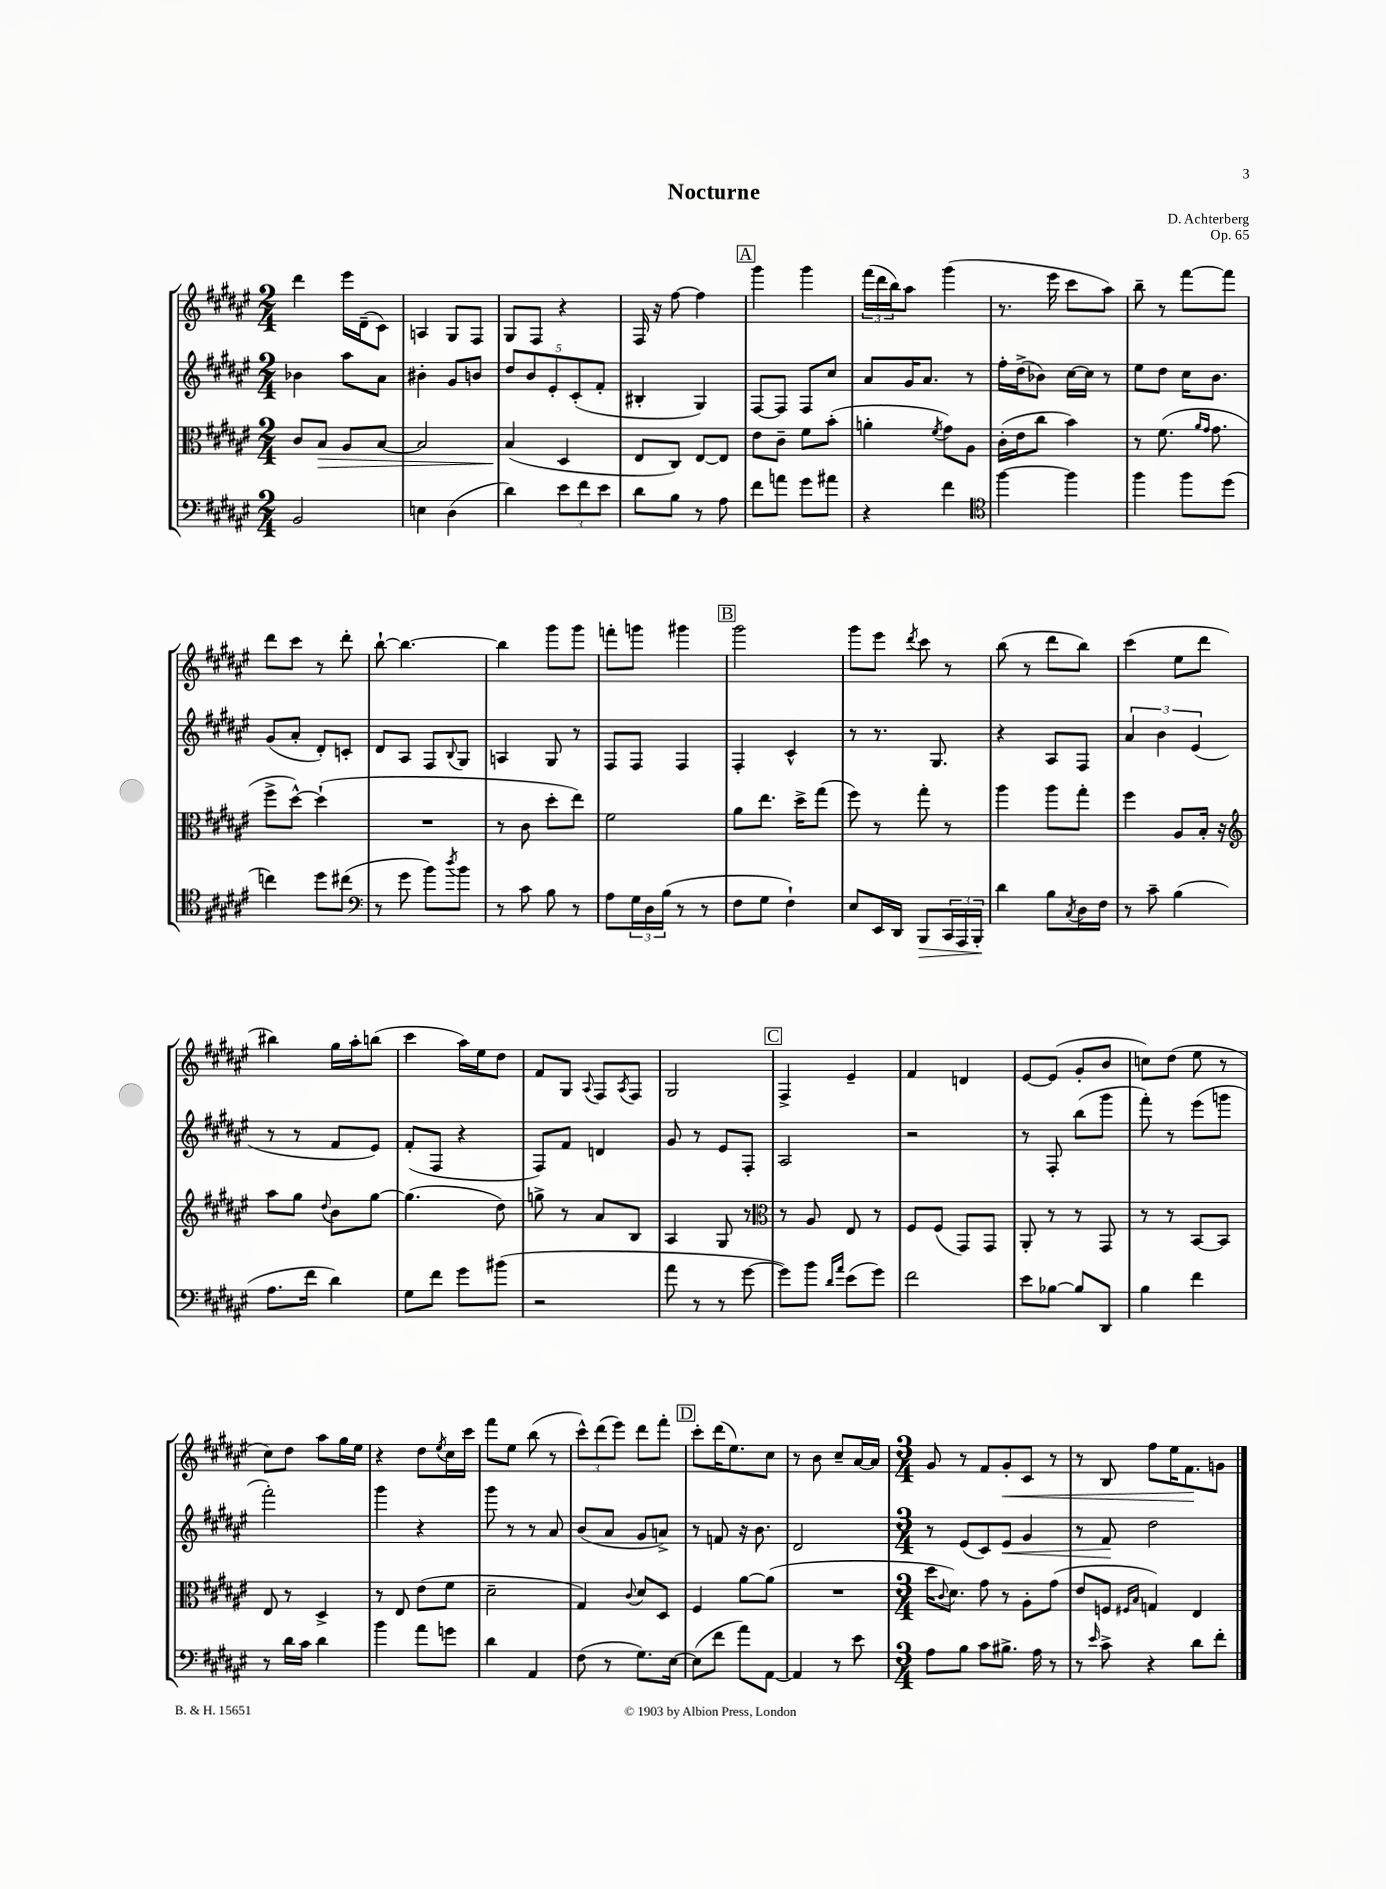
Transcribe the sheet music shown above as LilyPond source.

\header { title = "Nocturne" composer = "D. Achterberg" opus = "Op. 65" }
<<
\new StaffGroup <<
\new Staff = "s0" {
    \clef treble \key fis \major \numericTimeSignature \time 2/4
    dis'''4 eis'''16 dis'16--( cis'8) |
    a4 gis8 fis8 |
    gis8 fis8 r4 |
    fis16 r16 fis''8~ fis''4 |
    \mark \markup { \box "A" } gis'''4 gis'''4 |
    \tuplet 3/2 { fis'''16( dis'''16 b''16) } ais''8 gis'''4( |
    r8. eis'''16 cis'''8 ais''8) |
    b''8-- r8 fis'''8~ fis'''8 |
    dis'''8 cis'''8 r8 dis'''8-. |
    b''8~-! b''4.~ |
    b''4 gis'''8 gis'''8 |
    f'''8-. g'''8 gis'''4 |
    \mark \markup { \box "B" } gis'''2 |
    gis'''8 eis'''8 \acciaccatura { dis'''8 } cis'''8 r8 |
    b''8( r8 dis'''8 b''8) |
    cis'''4( eis''8 dis'''8 |
    bis''4) gis''16 ais''16-. b''8( |
    cis'''4 ais''16) eis''16 dis''8 |
    fis'8 gis8 \appoggiatura { ais8 } fis8 \acciaccatura { ais8 } fis8 |
    gis2 |
    \mark \markup { \box "C" } fis4-> eis'4-- |
    fis'4 d'4 |
    eis'8~ eis'8( gis'8-. b'8 |
    c''8) dis''8( eis''8 r8 |
    cis''8) dis''8 ais''8 gis''16 eis''16 |
    r4 dis''8 \acciaccatura { eis''8 } cis''16 cis'''16 |
    fis'''8 eis''8 b''8( r8 |
    \tuplet 3/2 { cis'''8-^) dis'''8( eis'''8) } dis'''8 fis'''8-. |
    \mark \markup { \box "D" } cis'''8-. dis'''16( eis''8.) cis''8 |
    r8 b'8 cis''8-- ais'16~ ais'16 |
    \numericTimeSignature \time 3/4 gis'8 r8 fis'8 gis'8-.\< cis'8 r8 |
    r8 b8 fis''8 eis''16 fis'8.\! g'8 \bar "|." |
}
\new Staff = "s1" {
    \clef treble \key fis \major \numericTimeSignature \time 2/4
    bes'4 ais''8 ais'8 |
    bis'4-. gis'8 b'8 |
    \tuplet 5/4 { dis''8 b'8 eis'8-. cis'8-.( fis'8-. } |
    bis4-. gis4) |
    \mark \markup { \box "A" } fis8~ fis8 fis8 cis''8 |
    ais'8 gis'16 ais'8. r8 |
    fis''16-. dis''16->( bes'8) cis''16~ cis''16 r8 |
    eis''8 dis''8 cis''16 b'8. |
    gis'8( ais'8-. dis'8-.) c'8-. |
    dis'8 ais8 fis8 \appoggiatura { b8 } gis8 |
    a4 gis8 r8 |
    fis8 fis8 fis4 |
    \mark \markup { \box "B" } fis4-. cis'4-^ |
    r8 r8. gis8. |
    r4 ais8 fis8 |
    \tuplet 3/2 { ais'4 b'4 eis'4( } |
    r8 r8 fis'8 eis'8) |
    fis'8-.( fis8 r4 |
    fis8) fis'8 d'4 |
    gis'8 r8 eis'8 fis8-. |
    \mark \markup { \box "C" } ais2 |
    r2 |
    r8 fis8-. b''8( gis'''8 |
    fis'''8-.) r8 eis'''8( g'''8 |
    fis'''2-.) |
    gis'''4 r4 |
    gis'''8 r8 r8 ais'8 |
    b'8( ais'8 gis'8 a'8->) |
    \mark \markup { \box "D" } r8 f'8 r16 b'8. |
    dis'2 |
    \numericTimeSignature \time 3/4 r8 eis'8( cis'8) eis'8\< gis'4 |
    r8 fis'8\! dis''2 \bar "|." |
}
\new Staff = "s2" {
    \clef alto \key fis \major \numericTimeSignature \time 2/4
    cis'8 b8\> ais8 b8~ |
    b2 |
    b4\!( dis4 |
    eis8 cis8) eis8~ eis8 |
    \mark \markup { \box "A" } eis'8 cis'8-- fis'8 b'8-.( |
    a'4-. \acciaccatura { fis'8 } gis'8) ais8 |
    cis'16-.( eis'16 cis''8 b'4) |
    r8 fis'8.( \grace { ais'16 gis'16 } gis'8. |
    fis''8-> dis''8~-^) dis''4-!( |
    R2 |
    r8 cis'8 dis''8-. eis''8) |
    fis'2 |
    \mark \markup { \box "B" } ais'8 eis''8. dis''16-> gis''8( |
    fis''8) r8 gis''8-. r8 |
    ais''4 ais''8 gis''8-. |
    fis''4 ais8 b16-. r16 |
    \clef treble ais''8 gis''8 \appoggiatura { dis''8 } b'8 gis''8~ |
    gis''4.( dis''8) |
    g''8-> r8 ais'8 b8 |
    ais4 gis8 r8 |
    \mark \markup { \box "C" } \clef alto r8 ais8 eis8 r8 |
    fis8 fis8( gis,8) gis,8 |
    ais,8-. r8 r8 gis,8 |
    r8 r8 b,8~ b,8 |
    eis8 r8 dis4-> |
    r8 eis8 eis'8( fis'8 |
    dis'2-- |
    gis4) \appoggiatura { cis'8 } dis'8 dis8 |
    \mark \markup { \box "D" } fis4 ais'8~ ais'8( |
    R2 |
    \numericTimeSignature \time 3/4 dis''16 \appoggiatura { cis'8 } dis'8.) gis'8 r8 ais8-. gis'8( |
    eis'8 f8 \grace { fis16 b16 } g4) eis4 \bar "|." |
}
\new Staff = "s3" {
    \clef bass \key fis \major \numericTimeSignature \time 2/4
    b,2 |
    e4 dis4( |
    dis'4) \tuplet 3/2 { eis'8 fis'8 eis'8 } |
    dis'8 b8 r8 ais8 |
    \mark \markup { \box "A" } fis'8 a'8 gis'8 ais'8 |
    r4 fis'4 |
    \clef tenor fis''4~ fis''4 |
    fis''4 fis''8 dis''8( |
    c''4) dis''8 cis''8( |
    \clef bass r8 gis'8 b'8) \acciaccatura { dis''8 } b'8 |
    r8 cis'8 b8 r8 |
    ais8 \tuplet 3/2 { gis16 dis16 b16( } r8 r8 |
    \mark \markup { \box "B" } fis8 gis8 fis4-!) |
    eis8 eis,16 dis,16 b,,8\> \tuplet 3/2 { cis,16 ais,,16 b,,16-.\! } |
    dis'4 b8 \acciaccatura { cis8 } dis16 fis16 |
    r8 cis'8-- b4( |
    ais8. fis'16 dis'4) |
    gis8 fis'8 gis'8 bis'8( |
    r2 |
    ais'8 r8 r8 gis'8~ |
    \mark \markup { \box "C" } gis'8) b'8 \grace { dis'16 ais'16 } eis'8( gis'8) |
    fis'2 |
    eis'8 bes8~ bes8 dis,8 |
    b4 fis'4 |
    r8 dis'16 cis'16 dis'4 |
    b'4 ais'8 g'8 |
    dis'4 ais,4 |
    fis8( r8 gis8.) eis16~ |
    \mark \markup { \box "D" } eis8( fis'8 ais'8) ais,8~ |
    ais,4 r8 eis'8 |
    \numericTimeSignature \time 3/4 ais8 b8 cis'8 bis8.-> ais16 r8 |
    r8 \grace { eis'16 } cis'8-> r4 dis'8 fis'8-. \bar "|." |
}
>>
>>
\layout { \context { \Score \remove "Bar_number_engraver" } }
